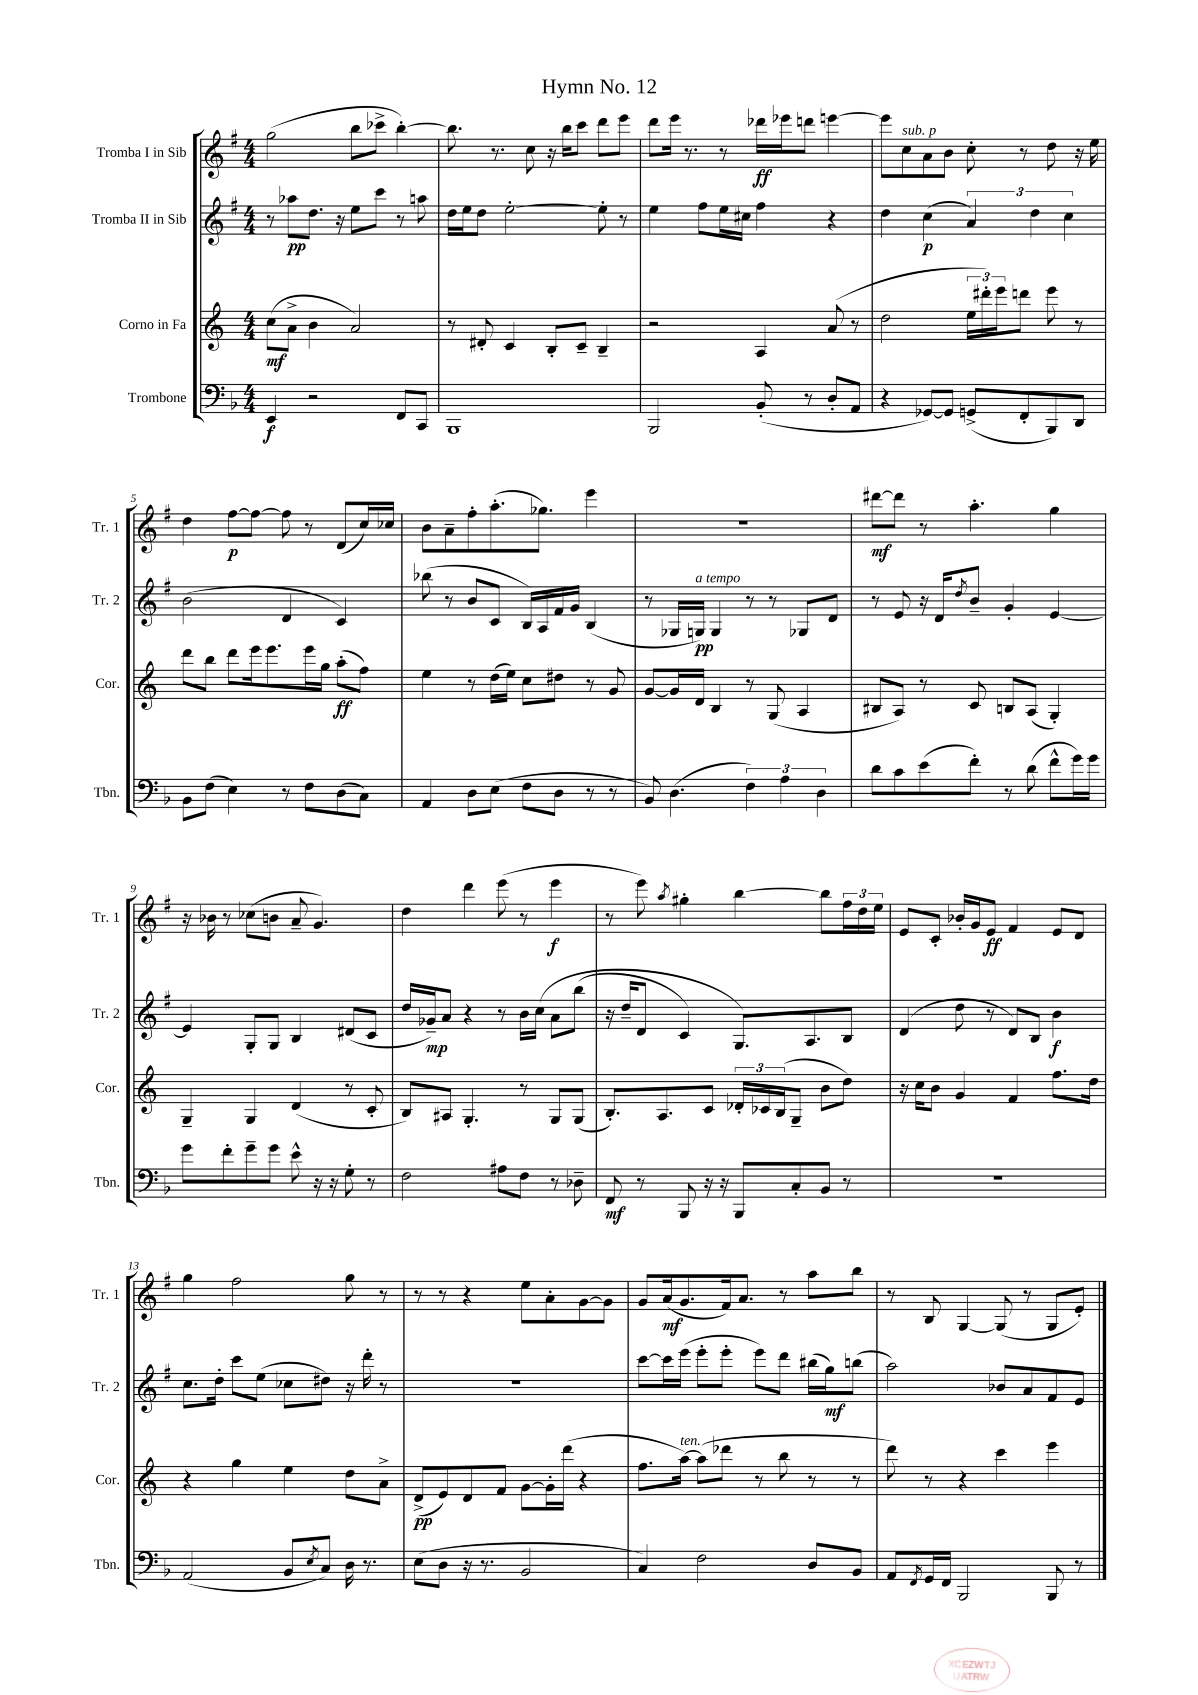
\header { title = "Hymn No. 12" }
<<
\new StaffGroup <<
\new Staff = "s0" \with { instrumentName = "Tromba I in Sib" shortInstrumentName = "Tr. 1" } {
    \clef treble \key g \major \numericTimeSignature \time 4/4
    g''2( b''8 ces'''8-> b''4~-.) |
    b''8. r8. c''8 r16 b''16 c'''8 d'''8 e'''8 |
    d'''8 e'''16 r8. r8 des'''16\ff ees'''16 d'''8 e'''4~ |
    e'''8 c''8^\markup { \italic "sub. p" } a'8 b'8 c''8-. r8 d''8 r16 e''16 |
    d''4 fis''8~\p fis''8~ fis''8 r8 d'8( c''16) ces''16 |
    b'8 a'8-- fis''8-. a''8.-.( ges''8.) e'''4 |
    r1 |
    dis'''8~\mf dis'''8 r8 a''4.-. g''4 |
    r16 bes'16 r8 ces''8( b'8 a'8-- g'4.) |
    d''4 d'''4 e'''8( r8 e'''4\f |
    r8 e'''8) \acciaccatura { a''8 } gis''4-. b''4~ b''8 \tuplet 3/2 { fis''16 d''16 e''16 } |
    e'8 c'8-. bes'16-. g'16 e'8\ff fis'4 e'8 d'8 |
    g''4 fis''2 g''8 r8 |
    r8 r8 r4 e''8 a'8-. g'8~ g'8 |
    g'8 a'16\mf( g'8. fis'16) a'8. r8 a''8 b''8 |
    r8 b8 g4~ g8( r8 g8 e'8-.) \bar "|." |
}
\new Staff = "s1" \with { instrumentName = "Tromba II in Sib" shortInstrumentName = "Tr. 2" } {
    \clef treble \key g \major \numericTimeSignature \time 4/4
    r8 aes''8\pp d''8. r16 e''8 c'''8 r8 a''8 |
    d''16 e''16 d''8 e''2~-. e''8-. r8 |
    e''4 fis''8 e''16 cis''16 fis''4 r4 |
    d''4 c''4\p( \tuplet 3/2 { a'4) d''4 c''4 } |
    b'2( d'4 c'4) |
    bes''8( r8 b'8 c'8 b16) a16 fis'16 g'16 b4( |
    r8 ges16 g16\pp^\markup { \italic "a tempo" }) g4 r8 r8 ges8 d'8 |
    r8 e'8 r16 d'16 \acciaccatura { d''8 } b'8-- g'4-. e'4~ |
    e'4 g8-. g8 b4 dis'8( c'8 |
    d''16 ges'16--\mp) a'8 r4 r8 b'16 c''16\( a'8 b''8( |
    r16 d''16-- d'8 c'4) g8.\) a8. b8 |
    d'4( d''8 r8 d'8) b8 b'4\f |
    c''8. d''16-. c'''8 e''8( ces''8 dis''8) r16 d'''16-. r8 |
    r1 |
    c'''8~ c'''16 e'''16( e'''8-. e'''8-. e'''8) d'''8 bis''16( g''16\mf) b''8( |
    a''2) bes'8 a'8 fis'8 e'8 \bar "|." |
}
\new Staff = "s2" \with { instrumentName = "Corno in Fa" shortInstrumentName = "Cor." } {
    \clef treble \key c \major \numericTimeSignature \time 4/4
    c''8\mf( a'8-> b'4 a'2) |
    r8 dis'8-. c'4 b8-. c'8-- b4-- |
    r2 a4 a'8( r8 |
    d''2 \tuplet 3/2 { e''16 dis'''16-.) e'''16 } d'''8 e'''8 r8 |
    d'''8 b''8 d'''8 e'''16 e'''8. e'''16 g''16 a''8-.\ff( f''8) |
    e''4 r8 d''16( e''16) c''8 dis''8 r8 g'8 |
    g'8~ g'16 d'16 b4 r8 g8( a4 |
    bis8 a8) r8 c'8 b8 a8( g4-.) |
    g4-- g4 d'4( r8 c'8-. |
    b8) ais8 g4.-. r8 g8 g8( |
    b8.-.) a8. c'8 \tuplet 3/2 { des'16-. ces'16 b16( } g8-- b'8 d''8) |
    r16 c''16 b'8 g'4 f'4 f''8. d''16 |
    r4 g''4 e''4 d''8 a'8-> |
    d'8->\pp( e'8) d'8 f'8 g'8~ g'16-. d'''16( r4 |
    f''8. a''16~^\markup { \italic "ten." }) a''8( des'''8 r8 b''8 r8 r8 |
    d'''8) r8 r4 c'''4 e'''4 \bar "|." |
}
\new Staff = "s3" \with { instrumentName = "Trombone" shortInstrumentName = "Tbn." } {
    \clef bass \key f \major \numericTimeSignature \time 4/4
    e,4\f r2 f,8 c,8 |
    bes,,1 |
    bes,,2 bes,8-.( r8 d8-. a,8 |
    r4 ges,8~) ges,8 g,8->( f,8-. bes,,8) d,8 |
    bes,8 f8( e4) r8 f8 d8( c8) |
    a,4 d8 e8( f8 d8 r8 r8 |
    bes,8) d4.( \tuplet 3/2 { f4) a4 d4 } |
    d'8 c'8 e'8( f'8-.) r8 d'8( f'8-^ g'16) g'16 |
    g'8 f'8-. g'8-- g'8 e'8-^ r16 r16 g8-. r8 |
    f2 ais8 f8 r8 des8-- |
    f,8\mf r8 bes,,8 r16 r16 bes,,8 c8-. bes,8 r8 |
    R1 |
    a,2( bes,8 \acciaccatura { e8 } c8) d16 r8. |
    e8( d8 r16 r8. bes,2 |
    c4) f2 d8 bes,8 |
    a,8 \acciaccatura { f,8 } g,16 f,16 bes,,2 bes,,8 r8 \bar "|." |
}
>>
>>
